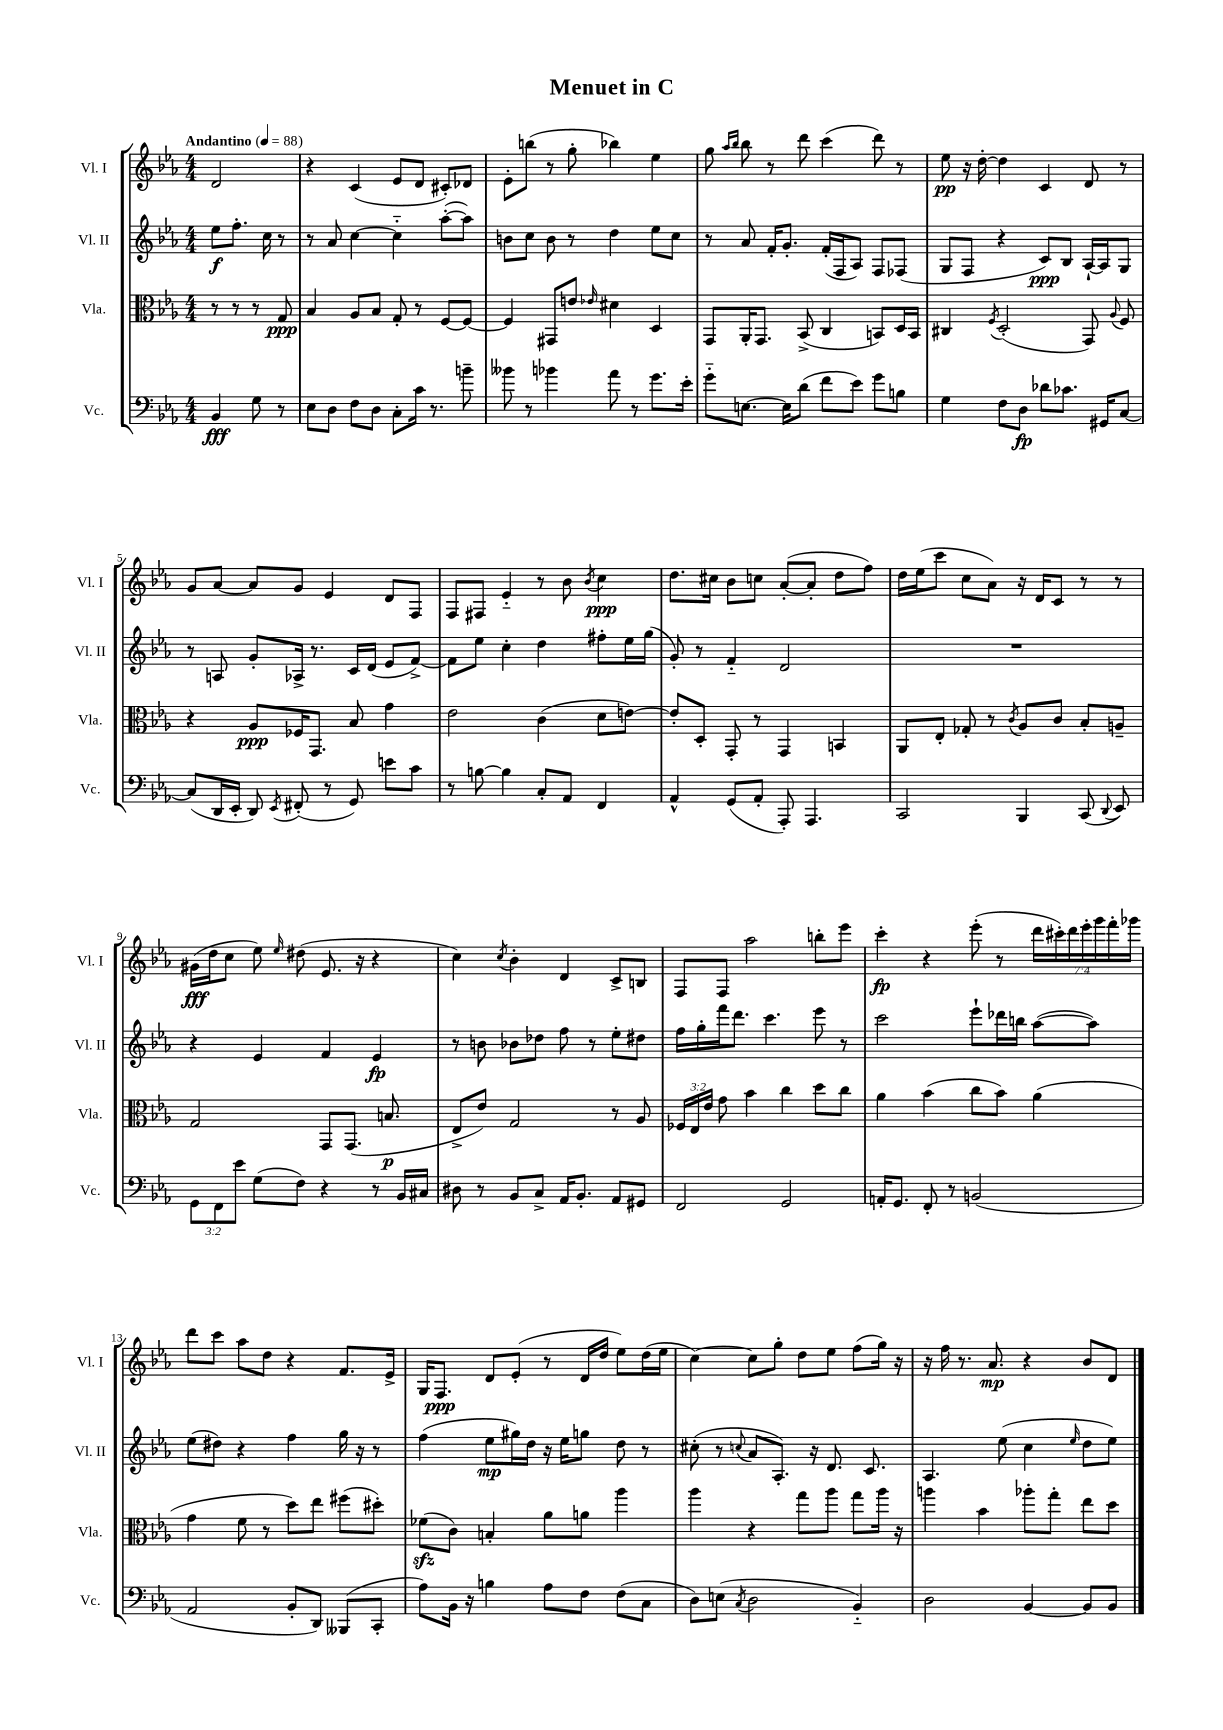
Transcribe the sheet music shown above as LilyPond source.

\header { title = "Menuet in C" }
<<
\new StaffGroup <<
\new Staff = "s0" \with { instrumentName = "Vl. I" shortInstrumentName = "Vl. I" } {
    \clef treble \key ees \major \numericTimeSignature \time 4/4 \override Staff.TupletNumber.text = #tuplet-number::calc-fraction-text \partial 2 \tempo "Andantino" 4 = 88
    \autoBeamOff d'2 |
    r4 c'4( ees'8[ d'8] cis'8[-.) des'8] |
    ees'8[-. b''8]( r8 g''8-. bes''4) ees''4 |
    g''8 \grace { aes''16[ bes''16] } bes''8 r8 d'''8 c'''4( d'''8) r8 |
    ees''8\pp r16 d''16~-. d''4 c'4 d'8 r8 |
    g'8[ aes'8]~ aes'8[ g'8] ees'4 d'8[ f8] |
    f8[ fis8] ees'4-_ r8 bes'8 \acciaccatura { bes'8 } c''4\ppp |
    d''8.[ cis''16] bes'8[ c''8] aes'8[~-.( aes'8]-. d''8[ f''8]) |
    d''16[ ees''16( c'''8] c''8[ aes'8]) r16 d'16[ c'8] r8 r8 |
    gis'16[\fff( d''16 c''8] ees''8) \grace { ees''16 } dis''8( ees'8. r16 r4 |
    c''4) \acciaccatura { c''8 } bes'4-. d'4 c'8[-> b8] |
    f8[ f8] aes''2 b''8[-. ees'''8] |
    c'''4-.\fp r4 ees'''8-.( r8 \tuplet 7/4 { d'''16[ cis'''16-.) d'''16 ees'''16-. g'''16 f'''16-. ges'''16] } |
    d'''8[ c'''8] aes''8[ d''8] r4 f'8.[ ees'16]-> |
    g16[ f8.]\ppp d'8[ ees'8]-.( r8 d'16[ d''16] ees''8[) d''16( ees''16] |
    c''4~) c''8[ g''8]-. d''8[ ees''8] f''8[( g''16]) r16 |
    r16 f''16 r8. aes'8.\mp r4 bes'8[ d'8] \bar "|." |
}
\new Staff = "s1" \with { instrumentName = "Vl. II" shortInstrumentName = "Vl. II" } {
    \clef treble \key ees \major \numericTimeSignature \time 4/4 \partial 2
    \autoBeamOff ees''8[\f f''8.]-. c''16 r8 |
    r8 aes'8 c''4~ c''4-_ aes''8[~-.( aes''8]) |
    b'8[ c''8] b'8 r8 d''4 ees''8[ c''8] |
    r8 aes'8 f'16[-. g'8.]-. f'16[-.( f16 aes8]) f8[ fes8]( |
    g8[ f8] r4 c'8[\ppp) bes8] aes16[~-! aes16 g8] |
    r8 a8 g'8[-. aes16]-> r8. c'16[ d'16]( ees'8[ f'8]~->) |
    f'8[ ees''8] c''4-. d''4 fis''8[-. ees''16 g''16]( |
    g'8-.) r8 f'4-_ d'2 |
    R1 |
    r4 ees'4 f'4 ees'4\fp |
    r8 b'8 bes'8[ des''8] f''8 r8 ees''8[-. dis''8] |
    f''16[ g''16-. f'''16 d'''8.] c'''4. ees'''8 r8 |
    c'''2 ees'''8[-! des'''16 b''16] aes''8[~( aes''8]) |
    ees''8[( dis''8]) r4 f''4 g''16 r16 r8 |
    f''4( ees''8[\mp gis''16) d''16] r16 ees''16[ g''8] d''8 r8 |
    cis''8-.( r8 \appoggiatura { c''8 } aes'8[ aes8.]-.) r16 d'8. c'8. |
    aes4. ees''8( c''4 \grace { ees''16 } d''8[ ees''8]) \bar "|." |
}
\new Staff = "s2" \with { instrumentName = "Vla." shortInstrumentName = "Vla." } {
    \clef alto \key ees \major \numericTimeSignature \time 4/4 \override Staff.TupletNumber.text = #tuplet-number::calc-fraction-text \partial 2
    \autoBeamOff r8 r8 r8 g8\ppp |
    bes4 aes8[ bes8] g8-. r8 f8[~ f8]~ |
    f4 gis,8[ e'8] \grace { ees'16 } dis'4 d4 |
    g,8[ aes,16-. g,8.] bes,8->( c4 b,8[) d16 b,16] |
    cis4 \acciaccatura { f8 } d2-.( g,8) \appoggiatura { aes8 } f8 |
    r4 aes8[\ppp fes16 g,8.] bes8 g'4 |
    ees'2 c'4( d'8[ e'8]~) |
    e'8[-. d8]-. g,8-. r8 g,4 b,4 |
    aes,8[ ees8]-. ges8-. r8 \acciaccatura { c'8 } aes8[ c'8] bes8[-. a8]-- |
    g2 g,8[ g,8.]( b8.\p |
    ees8[-> ees'8]) g2 r8 aes8 |
    \tuplet 3/2 { fes16[ ees16 ees'16] } g'8 bes'4 c''4 d''8[ c''8] |
    aes'4 bes'4( c''8[ bes'8]) aes'4( |
    g'4 f'8 r8 d''8[) ees''8] fis''8[( dis''8]-.) |
    fes'8[\sfz( c'8]) b4-. aes'8[ a'8] aes''4 |
    aes''4 r4 g''8[ aes''8] g''8[ aes''16] r16 |
    a''4 bes'4 aes''8[-. g''8]-. ees''8[ d''8] \bar "|." |
}
\new Staff = "s3" \with { instrumentName = "Vc." shortInstrumentName = "Vc." } {
    \clef bass \key ees \major \numericTimeSignature \time 4/4 \override Staff.TupletNumber.text = #tuplet-number::calc-fraction-text \partial 2
    \autoBeamOff bes,4\fff g8 r8 |
    ees8[ d8] f8[ d8] c8[-. c'16] r8. b'8-- |
    beses'8 r8 bes'4 aes'8 r8 g'8.[ ees'16]-. |
    g'8[-_ e8.]~ e16[ d'8]( f'8[ ees'8]) g'8[ b8] |
    g4 f8[ d8]\fp des'8[ ces'8.] gis,16[ c8]~ |
    c8[( d,16 ees,16]-. d,8) \acciaccatura { ees,8 } fis,8-.( r8 g,8) e'8[ c'8] |
    r8 b8~ b4 c8[-. aes,8] f,4 |
    aes,4-^ g,8[( aes,8]-. aes,,8-.) aes,,4. |
    c,2 bes,,4 c,8( \appoggiatura { d,8 } ees,8) |
    \tuplet 3/2 { g,8[ f,8 ees'8] } g8[( f8]) r4 r8 bes,16[ cis16] |
    dis8 r8 bes,8[ c8]-> aes,16[ bes,8.]-. aes,8[ gis,8] |
    f,2 g,2 |
    a,16[-. g,8.] f,8-. r8 b,2( |
    aes,2 bes,8[-. d,8]) beses,,8[( c,8]-. |
    aes8[) bes,16] r16 b4 aes8[ f8] f8[( c8] |
    d8[) e8]( \acciaccatura { c8 } d2 bes,4-_) |
    d2 bes,4~ bes,8[ bes,8] \bar "|." |
}
>>
>>
